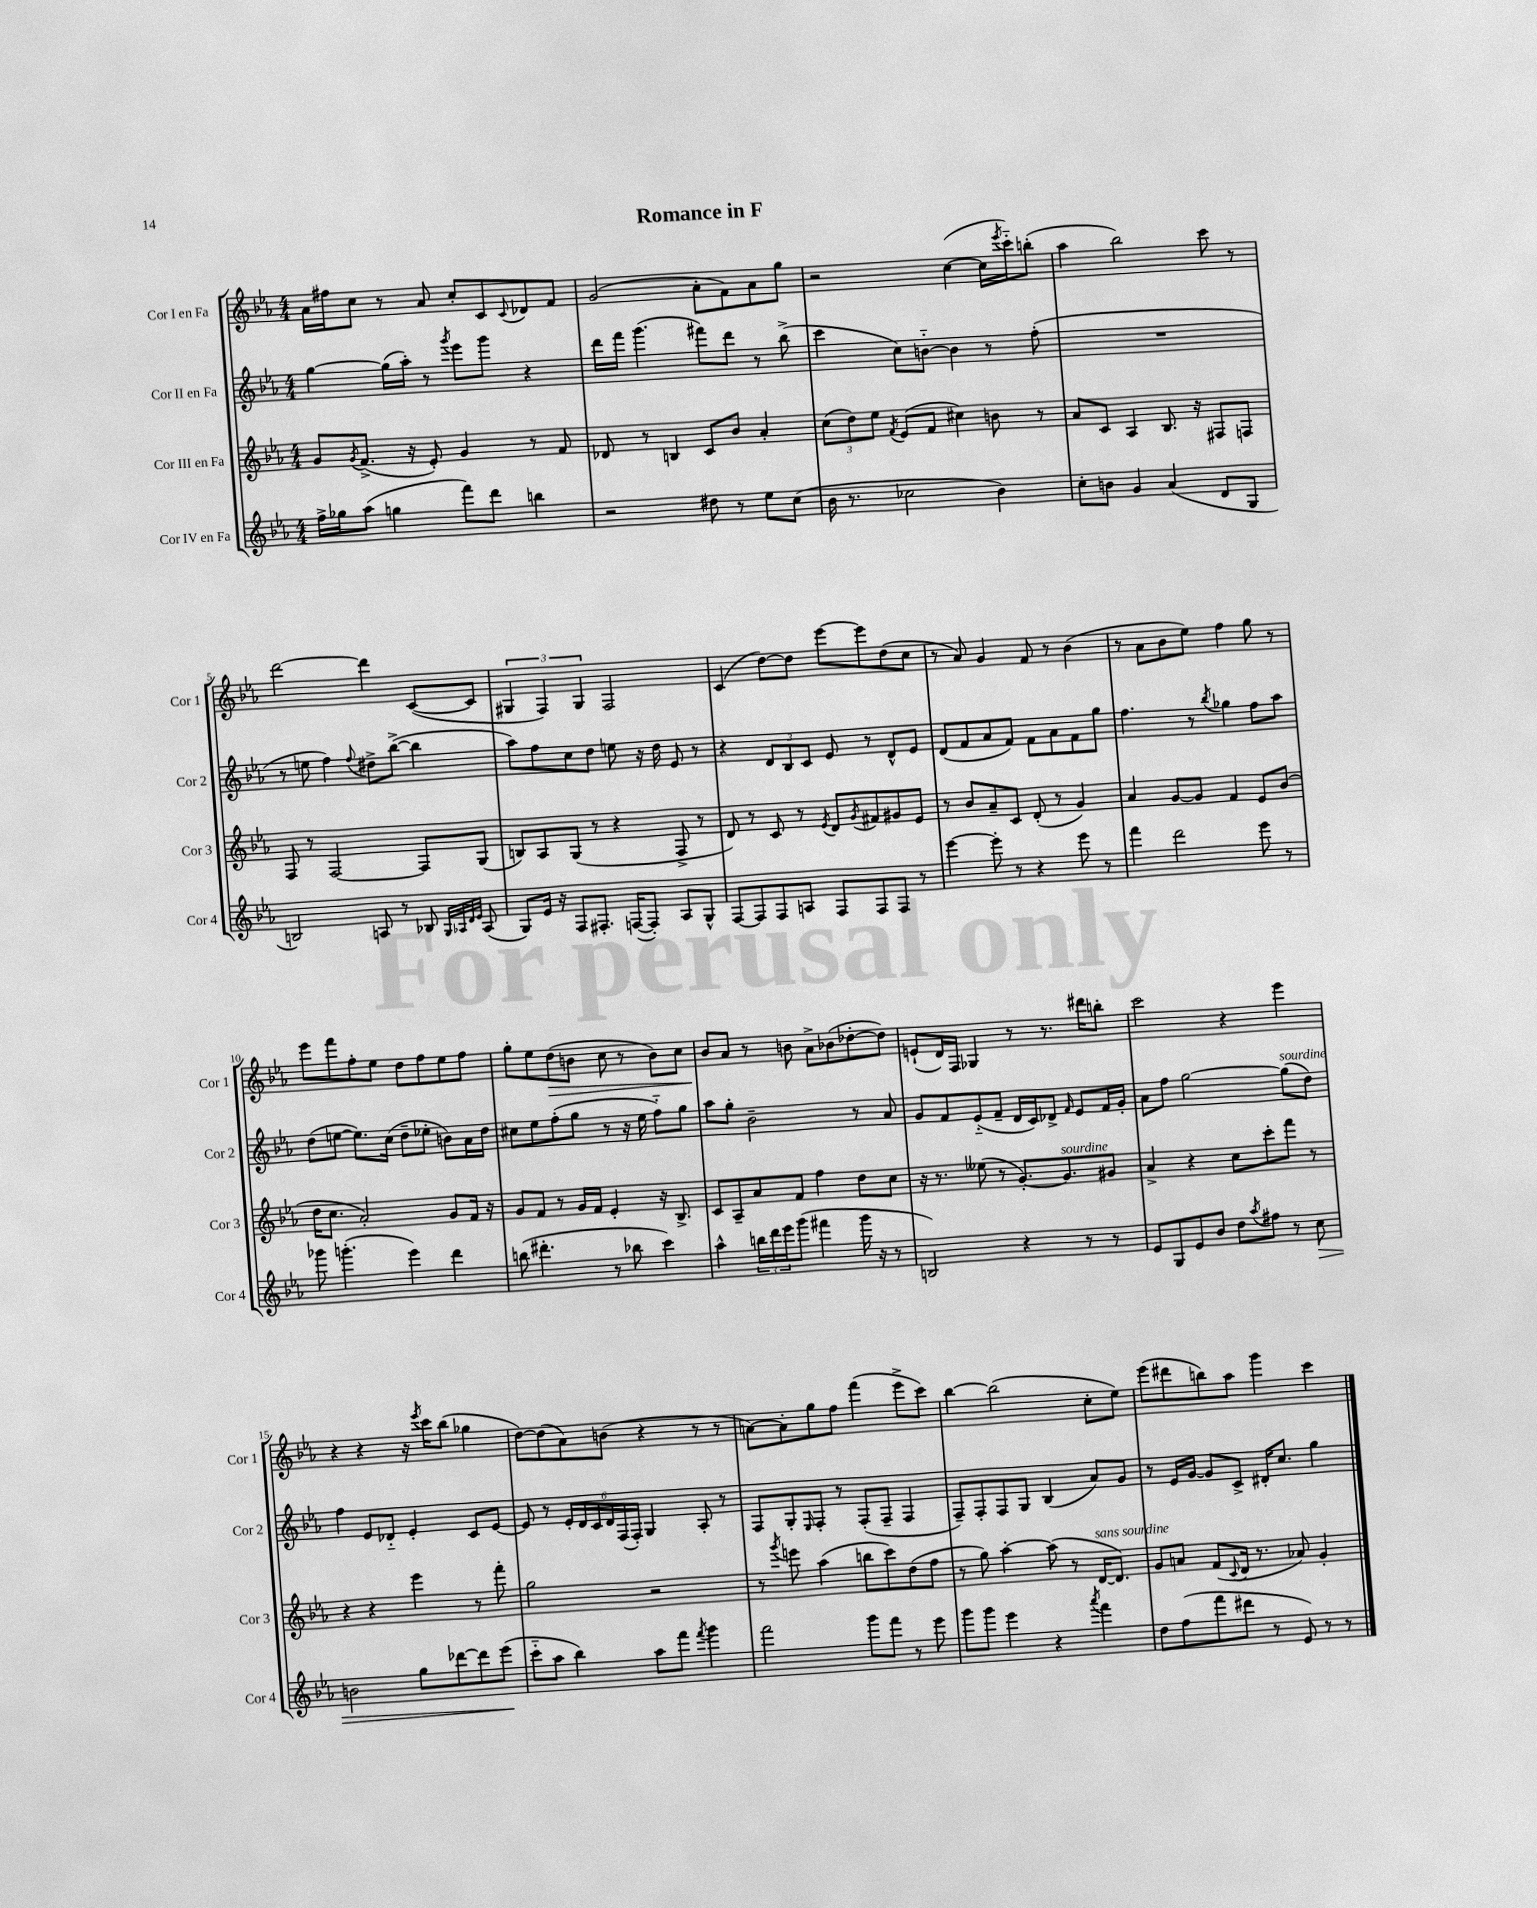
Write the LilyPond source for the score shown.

\header { title = "Romance in F" }
<<
\new StaffGroup <<
\new Staff = "s0" \with { instrumentName = "Cor I en Fa" shortInstrumentName = "Cor 1" } {
    \clef treble \key ees \major \numericTimeSignature \time 4/4
    aes'16 fis''16 c''8 r8 aes'8 c''8-. c'8 \appoggiatura { c'8 } des'8 f'8 |
    g'2( aes'8-. f'8) aes'8 g''8 |
    r2 c''4~( c''16 \acciaccatura { ees'''8 } c'''16-_) b''8-.( |
    aes''4 bes''2) c'''8 r8 |
    d'''2~ d'''4 c'8~( c'8 |
    \tuplet 3/2 { gis4 f4) gis4 } f2 |
    c'4( d''8~) d''8 ees'''8~ ees'''8 d''8( c''8 |
    r8 aes'8) g'4 f'8 r8 bes'4( |
    r8 aes'8 bes'8 ees''8) f''4 g''8 r8 |
    ees'''8 f'''8 f''8-. ees''8 d''8 f''8 ees''8 f''8 |
    g''8-. ees''8 d''8\>( b'8 c''8 r8 b'8) c''8 |
    bes'8\! aes'8 r8 b'8 aes'8-> bes'8( des''8~-. des''8) |
    e'8-!( d'16) f16 ges4 r8 r8. dis'''16 b''8-. |
    c'''2 r4 ees'''4 |
    r4 r4 r16 \acciaccatura { ees'''8 } c'''16 bes''8( ges''4 |
    d''8~) d''8( aes'8) b'8( r4 r8 r8 |
    a'8~) a'8-. g''8 f''8 f'''4( ees'''8-> c'''8) |
    bes''4~ bes''2( c''8-. ees''8) |
    ees'''8( dis'''8 b''8) aes''8 g'''4 c'''4 \bar "|." |
}
\new Staff = "s1" \with { instrumentName = "Cor II en Fa" shortInstrumentName = "Cor 2" } {
    \clef treble \key ees \major \numericTimeSignature \time 4/4
    g''4~ g''16( aes''16-.) r8 \acciaccatura { g'''8 } ees'''8 g'''8 r4 |
    d'''16 f'''16 g'''4.( fis'''8) d'''8 r8 bes''8->( |
    c'''4 c''8) b'8~-_ b'4 r8 f''8-.( |
    R1 |
    r8 e''8 f''4) \appoggiatura { f''8 } dis''8-> bes''8~->( bes''4 |
    aes''8) f''8 c''8 d''8 e''8 r16 d''16 ees'8 r8 |
    r4 \tuplet 3/2 { d'8 bes8 c'8 } ees'8 r8 d'8-^ ees'8 |
    d'8( f'8 aes'8 f'8) f'8 aes'8 f'8 g''8 |
    f''4. r8 \acciaccatura { bes''8 } ges''4 f''8 aes''8 |
    d''8( e''8~ e''8.) c''16( d''8-- ees''8-. b'8) aes'16 d''16 |
    cis''8 ees''8 f''8-.( g''8 r8 r16 ees''16 f''8-_) g''8 |
    aes''8 g''8-. bes'2-- r8 aes'8 |
    g'8 f'8 ees'8-_( f'8-- d'16 c'16) des'8-> \grace { f'16 } ees'8 f'16 g'16-. |
    aes'8 f''8 g''2~ g''8^\markup { \italic "sourdine" }( d''8) |
    f''4 ees'8 des'8-_ ees'4-. c'8 ees'8~ |
    ees'8 r8 \tuplet 6/4 { ees'16-. d'16 c'16 d'16 f16( f16-.) } g4 aes8-. r8 |
    f8 g8-. \grace { ees16 } f8-. r8 f8-.( f8-- f4 |
    f8--) f8-. f8 g8 bes4( aes'8) g'8 |
    r8 ees'16 g'16~ g'8 c'8-> dis'16-. c''8. g''4 \bar "|." |
}
\new Staff = "s2" \with { instrumentName = "Cor III en Fa" shortInstrumentName = "Cor 3" } {
    \clef treble \key ees \major \numericTimeSignature \time 4/4
    g'8 \acciaccatura { g'8 } f'8.->( r16 ees'8-.) g'4 r8 f'8 |
    des'8 r8 b4 c'8 bes'8 aes'4-. |
    \tuplet 3/2 { c''8( d''8) ees''8 } \acciaccatura { f'8 } ees'8( f'8 cis''4) b'8 r8 |
    aes'8 c'8 aes4 bes8. r16 fis8 f8 |
    f8 r8 f2~ f8 g8( |
    b8) aes8 g8( r8 r4 f8-> r8 |
    d'8) r8 c'8 r8 \acciaccatura { ees'8 } d'8 \acciaccatura { g'8 } fis'8 gis'8 ees'8 |
    r8 bes'8 aes'8-- c'8 d'8-.( r8 g'4) |
    aes'4 g'8~ g'8 f'4 ees'8 bes'8( |
    d''16 c''8. aes'2-.) g'8 f'16 r16 |
    g'8 f'8 r8 g'16 f'16 ees'4-. r16 bes8.-> |
    c'8 aes8-- aes'8 f'8 f''4 d''8 c''8 |
    r16 r8. eeses''8( r8 g'8.~-.) g'8.^\markup { \italic "sourdine" } gis'8 |
    aes'4-> r4 c''8 c'''8-. f'''8 r8 |
    r4 r4 ees'''4 r8 f'''8-. |
    g''2 r2 |
    r8 \acciaccatura { g'''8 } e'''8 aes''4( b''8 c'''8) d''8( f''8 |
    r8 g''8) aes''4~-. aes''8( r8 d'16~^\markup { \italic "sans sourdine" } d'8.) |
    g'8 a'8 f'8( \appoggiatura { c'8 } d'16 r8. aes'8) g'4-. \bar "|." |
}
\new Staff = "s3" \with { instrumentName = "Cor IV en Fa" shortInstrumentName = "Cor 4" } {
    \clef treble \key ees \major \numericTimeSignature \time 4/4
    f''16-> ges''16 aes''8( g''4 f'''8) d'''8 b''4 |
    r2 dis''8 r8 ees''8 c''8( |
    bes'16 r8. ces''2 bes'4) |
    c''8-. b'8 g'4 aes'4( d'8 g8 |
    b2) a8 r8 bes8 \grace { g32 aes32 d'32 ees'32 } aes8( |
    g8) ees'16 r16 f8 fis8.-. f16~( f8-.) aes8 g8-^ |
    f8~ f8 f8 a8 f8 f8 f8 r8 |
    ees'''4~ ees'''8-. r8 r4 ees'''8 r8 |
    f'''4 d'''2 ees'''8 r8 |
    ges'''8 g'''4.-.( ees'''4) d'''4 |
    b''8( dis'''4.-. r8 bes''8 c'''4) |
    aes''4-^ \tuplet 3/2 { b''16 d'''16 ees'''16 } g'''8( fis'''4 g'''16 r16 r8 |
    b2) r4 r8 r8 |
    ees'8 g8 ees'8 bes'8 d''8 \acciaccatura { aes''8 } fis''8 r8 c''8\> |
    b'2 g''8 des'''8~ des'''8 ees'''8\!( |
    c'''8-_ aes''8 bes''4) aes''8 f'''8 \acciaccatura { f'''8 } g'''4 |
    f'''2 g'''8 f'''8 r8 ees'''8 |
    g'''8 g'''8 ees'''4 r4 \acciaccatura { aes'''8 } f'''4 |
    d''8 f''8( f'''8 dis'''8 r8 ees'8) r8 r8 \bar "|." |
}
>>
>>
